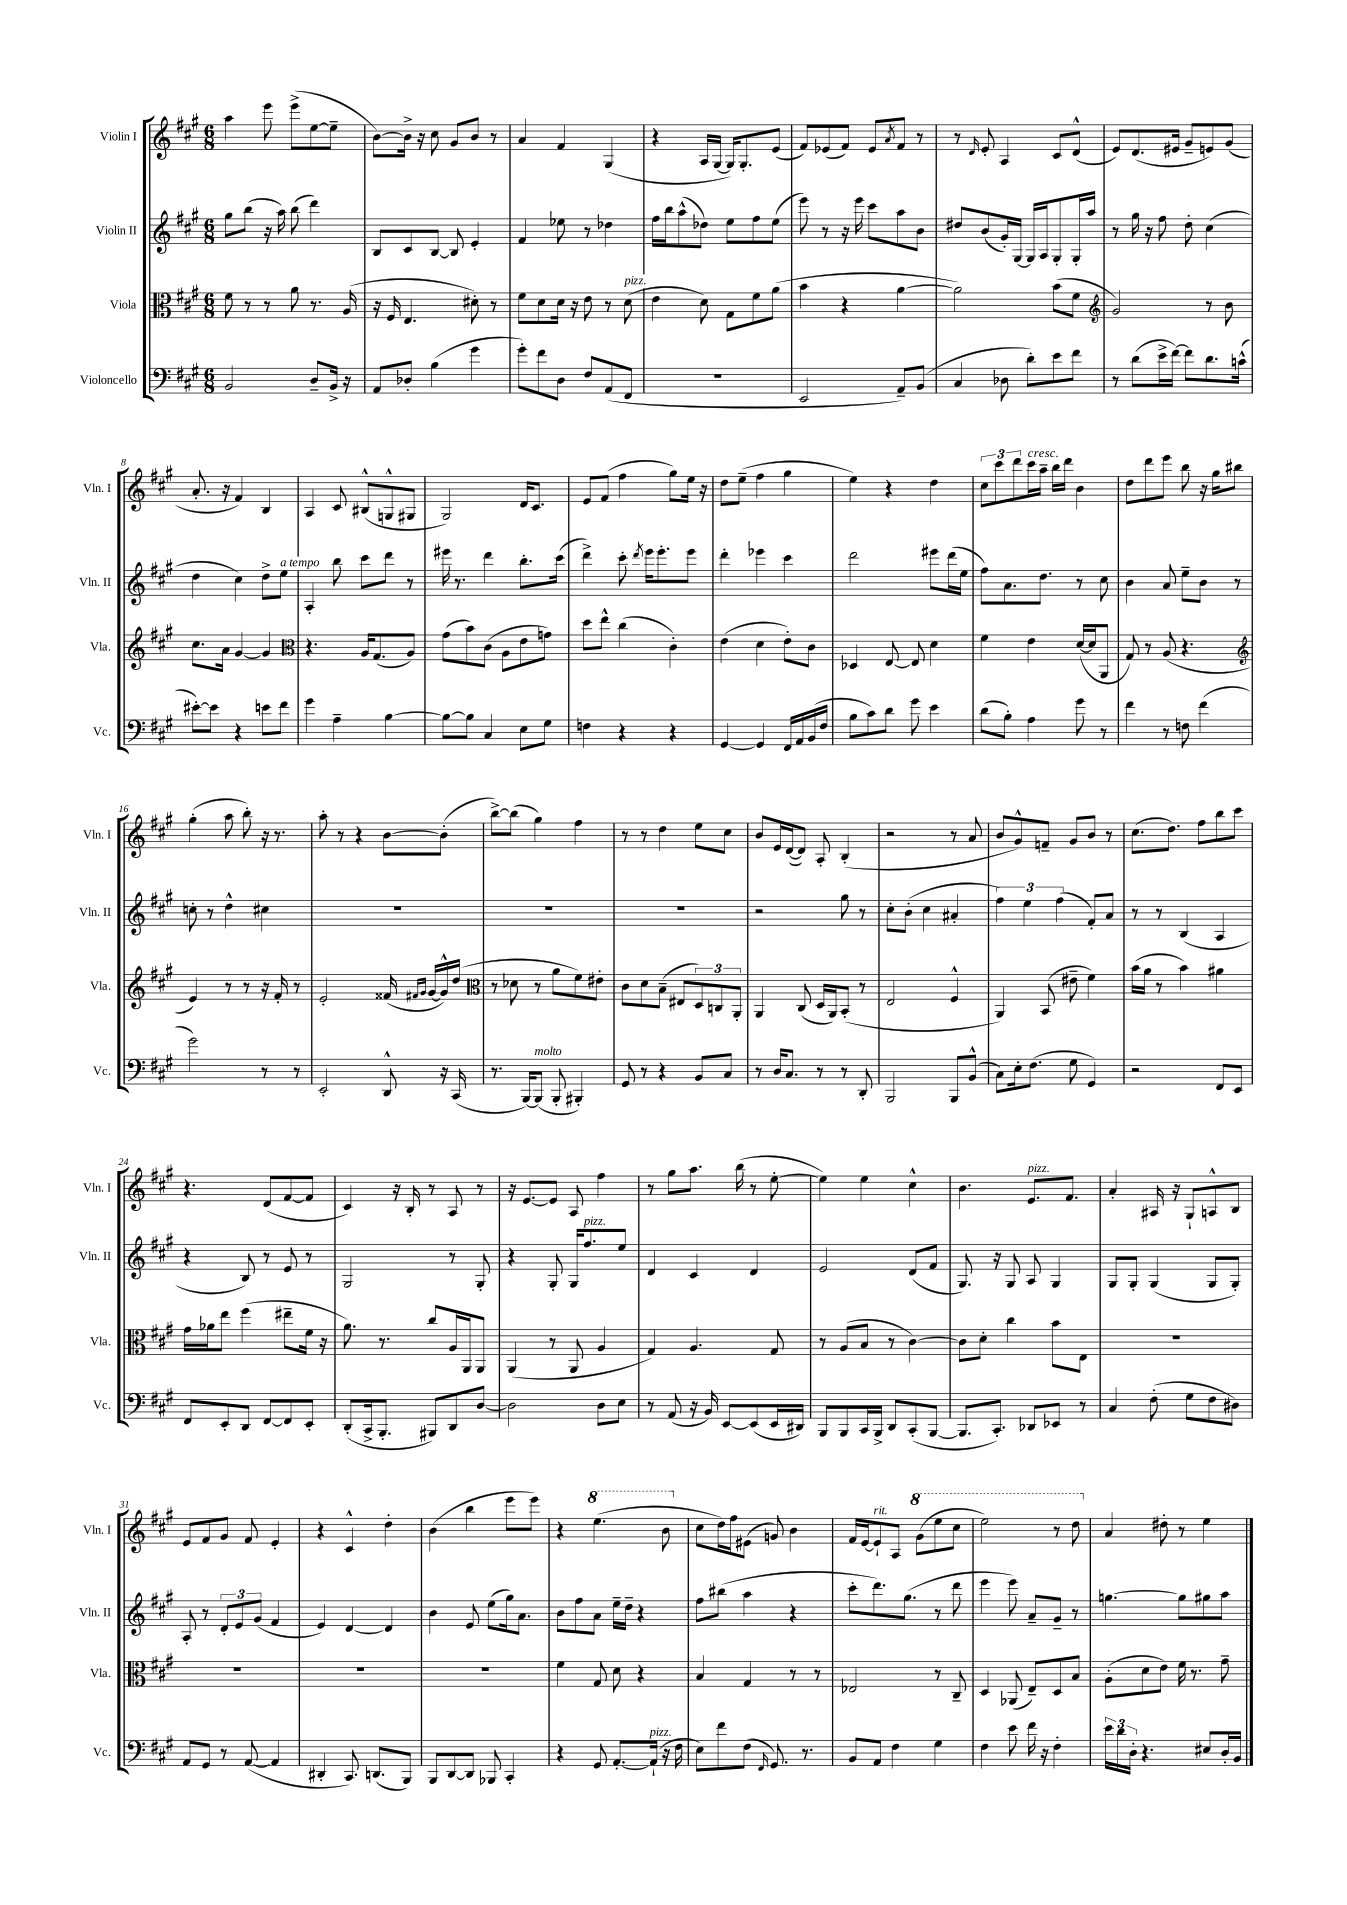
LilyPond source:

<<
\new StaffGroup <<
\new Staff = "s0" \with { instrumentName = "Violin I" shortInstrumentName = "Vln. I" } {
    \clef treble \key a \major \numericTimeSignature \time 6/8
    a''4 e'''8 e'''8->( e''8~ e''8-- |
    b'8~) b'16-> r16 cis''8 gis'8 b'8 r8 |
    a'4 fis'4 gis4( |
    r4 a16 gis16~ gis16) gis8.-. e'8( |
    fis'8) ees'8( fis'8) ees'8 \acciaccatura { a'8 } fis'8 r8 |
    r8 \grace { d'16 } e'8-. a4 cis'8 d'8-^( |
    e'8) d'8.( eis'16 gis'8-- e'8) gis'8( |
    a'8.-. r16 fis'4) b4 |
    a4 cis'8 bis8-^( g8-^ gis8 |
    gis2) d'16 cis'8. |
    e'8 fis'8( fis''4 gis''8) e''16 r16 |
    d''8 e''8--( fis''4 gis''4 |
    e''4) r4 d''4 |
    \tuplet 3/2 { cis''8 cis'''8 d'''8 } cis'''16^\markup { \italic "cresc." } a''16-- b''16 d'''16 b'4 |
    d''8 d'''8 e'''8 b''8 r16 gis''16 bis''8 |
    gis''4-.( a''8 b''8-.) r16 r8. |
    a''8-. r8 r4 b'8~ b'8-.( |
    b''8~->) b''8( gis''4) fis''4 |
    r8 r8 d''4 e''8 cis''8 |
    b'8 e'16 d'16~( d'8) a8-. b4-.( |
    r2 r8 a'8 |
    b'8 gis'8-^) f'8-- gis'8 b'8 r8 |
    cis''8.( d''8.) fis''8 b''8 cis'''8 |
    r4. d'8( fis'8~ fis'8 |
    cis'4) r16 b16-. r8 a8 r8 |
    r16 e'8.~ e'8 a8 fis''4 |
    r8 gis''8 a''8. b''16( r8 e''8~-. |
    e''4) e''4 cis''4-^ |
    b'4. e'8.^\markup { \italic "pizz." } fis'8. |
    a'4-. ais16 r16 gis8-! a8-^ b8 |
    e'8 fis'8 gis'8 fis'8 e'4-. |
    r4 cis'4-^ d''4-. |
    b'4( b''4 e'''8 e'''8) |
    r4 \ottava #1 e'''4.( b''8 \ottava #0 |
    cis''8 d''16) fis''16 eis'8( g'8) b'4 |
    fis'16 e'16~ e'8-!^\markup { \italic "rit." } a8 \ottava #1 gis''8( e'''8 cis'''8 |
    e'''2) r8 d'''8 \ottava #0 |
    a'4 dis''8-. r8 e''4 \bar "|." |
}
\new Staff = "s1" \with { instrumentName = "Violin II" shortInstrumentName = "Vln. II" } {
    \clef treble \key a \major \numericTimeSignature \time 6/8
    gis''8 b''8( r16 a''16) b''8( d'''4) |
    b8 cis'8 b8~ b8 e'4-. |
    fis'4 ees''8 r8 des''4 |
    fis''16 b''16 a''8-^( des''8) e''8 fis''8 e''8( |
    e'''8) r8 r16 e'''16 cis'''8 a''8 b'8 |
    dis''8 b'8( gis'16-.) gis16~ gis16 a16 gis8-. gis16-. a''16 |
    r8 gis''16 r16 fis''8 d''8-. cis''4( |
    d''4 cis''4) d''8-> e''8^\markup { \italic "a tempo" } |
    a4-. b''8 cis'''8 d'''8 r8 |
    eis'''16 r8. d'''4 b''8.-. cis'''16( |
    d'''4->) cis'''8-. \acciaccatura { d'''8 } e'''16 e'''8.-. e'''8 |
    d'''4-. ees'''4 cis'''4 |
    d'''2 eis'''8 d'''16( e''16 |
    fis''8) a'8. d''8. r8 cis''8 |
    b'4 a'8 e''8-- b'8 r8 |
    c''8-. r8 d''4-^ cis''4 |
    R2. |
    R2. |
    R2. |
    r2 gis''8 r8 |
    cis''8-. b'8-.( cis''4 ais'4-. |
    \tuplet 3/2 { fis''4) e''4 fis''4( } fis'8-.) a'8 |
    r8 r8 b4( a4 |
    r4 b8) r8 e'8 r8 |
    gis2 r8 gis8-. |
    r4 gis8-. gis16 fis''8.^\markup { \italic "pizz." } e''8 |
    d'4 cis'4 d'4 |
    e'2 d'8( fis'8 |
    gis8.) r16 gis8 a8 gis4 |
    gis8 gis8-. gis4( gis8 gis8-.) |
    a8-. r8 \tuplet 3/2 { d'8-. e'8 gis'8( } fis'4 |
    e'4) d'4~ d'4 |
    b'4 e'8 e''8( gis''16) a'8. |
    b'8 fis''8 a'8 e''16-- d''16-- r4 |
    fis''8 bis''8( a''4 r4 |
    cis'''8-. d'''8.) gis''8.( r8 d'''8 |
    e'''4 e'''8) a'8-- gis'8-- r8 |
    g''4.~ g''8 gis''8 a''8 \bar "|." |
}
\new Staff = "s2" \with { instrumentName = "Viola" shortInstrumentName = "Vla." } {
    \clef alto \key a \major \numericTimeSignature \time 6/8
    fis'8 r8 r8 a'8 r8. a16( |
    r16 fis16 e4. dis'8-.) r8 |
    fis'8 d'8 d'16 r16 e'8 r8 d'8^\markup { \italic "pizz." }( |
    e'4 d'8) gis8 fis'8 a'8( |
    b'4 r4 a'4~ |
    a'2) b'8( fis'8 |
    \clef treble gis'2) r8 b'8 |
    cis''8. a'16 gis'4~ gis'4 |
    \clef alto r4. a16 gis8.( a8) |
    gis'8( b'8) cis'8( a8 e'8 g'8) |
    d''8 e''8-^ cis''4( cis'4-.) |
    e'4( d'4 e'8-.) cis'8 |
    des4 e8~ e8 d'4 |
    fis'4 e'4 d'16~( d'16 a,8 |
    gis8) r8 a8( r4. |
    \clef treble e'4) r8 r8 r16 fis'16-. r8 |
    e'2-. fisis'16( \grace { fis'16 gis'16 } gis'16~ gis'16-^) d''16( |
    \clef alto r8 des'8 r8 a'8 fis'8) eis'8-. |
    cis'8 d'8 b8--( eis8 \tuplet 3/2 { d8) c8 a,8-. } |
    a,4 cis8( d16 a,16) b,8-.( r8 |
    e2 fis4-^ |
    a,4) b,8( eis'8-- fis'4) |
    b'16( a'16 r8 b'4) ais'4 |
    gis'16 aes'16 e''8 fis''4( eis''8-- fis'16 r16 |
    a'8.) r8. cis''8 a16 a,16 a,8 |
    a,4( r8 a,8 a4 |
    gis4) a4. gis8 |
    r8 a8( b8 r8 cis'4~) |
    cis'8 d'8-. cis''4 b'8 e8 |
    R2. |
    R2. |
    R2. |
    R2. |
    fis'4 gis8 d'8 r4 |
    b4 gis4 r8 r8 |
    ees2 r8 cis8-- |
    d4 aes,8( e8--) d8 b8 |
    a8-.( d'8 e'8) fis'16 r8. gis'8-- \bar "|." |
}
\new Staff = "s3" \with { instrumentName = "Violoncello" shortInstrumentName = "Vc." } {
    \clef bass \key a \major \numericTimeSignature \time 6/8
    b,2 d8-- b,16-> r16 |
    a,8 des8-. b4( gis'4 |
    gis'8-.) fis'8 d8 fis8 a,8( fis,8 |
    R2. |
    e,2 a,8--) b,8( |
    cis4 des8 d'8-.) e'8 fis'8 |
    r8 d'8( e'16-> fis'16~) fis'8 d'8. c'16-^( |
    eis'8~-.) eis'8 r4 e'8 fis'8 |
    gis'4 a4-- b4~ |
    b8~ b8 cis4 e8 gis8 |
    f4 r4 r4 |
    gis,4~ gis,4 fis,16 a,16 b,16( fis16 |
    b8 cis'8) d'8 gis'8 e'4 |
    d'8( b8-.) a4 gis'8 r8 |
    fis'4 r8 f8 fis'4( |
    gis'2) r8 r8 |
    e,2-. d,8-^ r16 cis,16( |
    r8. b,,16~) b,,8^\markup { \italic "molto" }( b,,8-. bis,,4-.) |
    gis,8 r8 r4 b,8 cis8 |
    r8 d16 cis8. r8 r8 d,8-. |
    b,,2 b,,8 b,8-^( |
    cis8) e16-. fis8.( gis8 gis,4) |
    r2 fis,8 e,8 |
    fis,8 e,8-. d,8 fis,8~ fis,8 e,8-. |
    d,8-.( cis,16-> b,,8.-. bis,,8) d,8 d8~ |
    d2 d8 e8 |
    r8 a,8( r16 b,16) e,8~ e,8( e,16 dis,16) |
    b,,8 b,,8 cis,16 b,,16-> d,8 cis,8-.( b,,8~ |
    b,,8. cis,8.-.) des,8 ees,8 r8 |
    cis4 fis8-.( gis8 fis8 dis8) |
    a,8 gis,8 r8 a,8~( a,4 |
    dis,4-. cis,8.) d,8.( b,,8) |
    b,,8 d,8~ d,8 bes,,8 cis,4-. |
    r4 gis,8 a,8.~-. a,16-!^\markup { \italic "pizz." }( r16 fis16 |
    e8) fis'8 fis8( \grace { fis,16 } gis,8.) r8. |
    b,8 a,8 fis4 gis4 |
    fis4 e'8 fis'16 r16 fis4-. |
    \tuplet 3/2 { e'16 d'16 d16-. } r4. eis8 d16-. b,16 \bar "|." |
}
>>
>>
